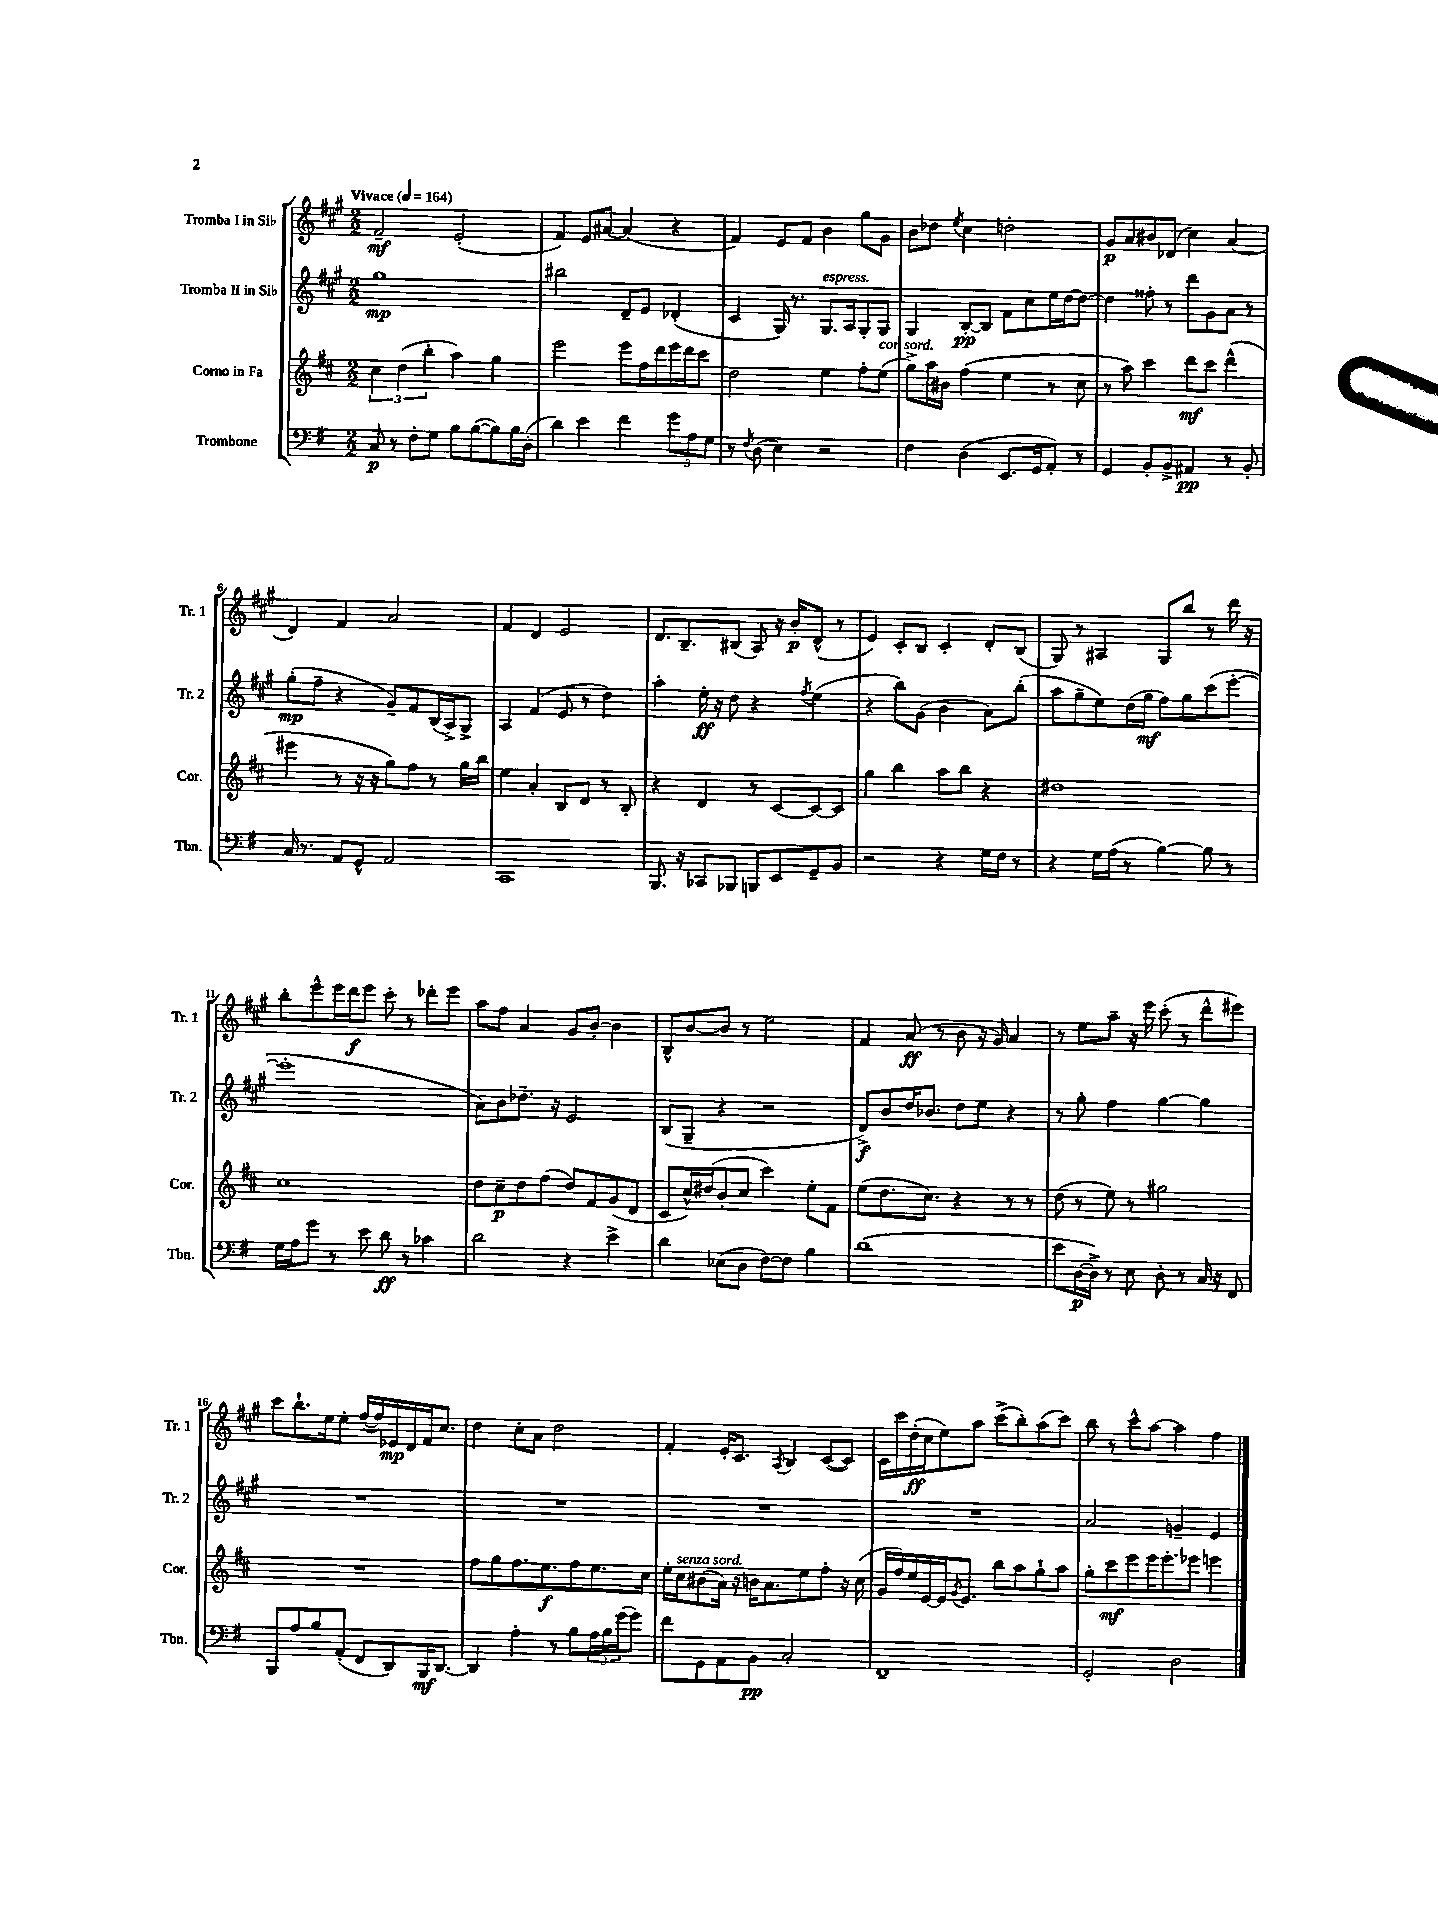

**kern	**dynam	**kern	**dynam	**kern	**dynam	**kern	**dynam
*part4	*part4	*part3	*part3	*part2	*part2	*part1	*part1
*staff4	*staff4	*staff3	*staff3	*staff2	*staff2	*staff1	*staff1
*I"Trombone	*	*I"Corno in Fa	*	*I"Tromba II in Si♭	*	*I"Tromba I in Si♭	*
*I'Tbn.	*	*I'Cor.	*	*I'Tr. 2	*	*I'Tr. 1	*
*clefF4	*	*clefG2	*	*clefG2	*	*clefG2	*
*k[f#]	*	*k[f#c#]	*	*k[f#c#g#]	*	*k[f#c#g#]	*
*M2/2	*	*M2/2	*	*M2/2	*	*M2/2	*
*MM164	*	*MM164	*	*MM164	*	*MM164	*
=1	=1	=1	=1	=1	=1	=1	=1
!	!	!	!	!	!	!LO:TX:a:B:t=Vivace	!
8C/	p	6cc#\	.	1gg#	mp	2f#~/	mf
8r	.	.	.	.	.	.	.
.	.	(6dd\	.	.	.	.	.
8F#'\L	.	.	.	.	.	.	.
.	.	6bb'\	.	.	.	.	.
8G\J	.	.	.	.	.	.	.
8B\L	.	4aa\)	.	.	.	(2e'/	.
([8B\	.	.	.	.	.	.	.
8B\])	.	4gg\	.	.	.	.	.
16B\L	.	.	.	.	.	.	.
(16D'\JJ	.	.	.	.	.	.	.
=2	=2	=2	=2	=2	=2	=2	=2
4d\)	.	2eee\	.	2bb#X\	.	4f#/)	.
4e\	.	.	.	.	.	8e/L	.
.	.	.	.	.	.	[8a#X/J	.
4f#\	.	8eee\L	.	8d~/L	.	(4a#/]	.
.	.	16ff#\L	.	8e/J	.	.	.
.	.	16ddd\	.	.	.	.	.
12g\L	.	16eee\	.	(4d-X'/	.	4r	.
.	.	16ddd\J	.	.	.	.	.
12A\	.	.	.	.	.	.	.
.	.	8ccc#\J	.	.	.	.	.
12G\J	.	.	.	.	.	.	.
=3	=3	=3	=3	=3	=3	=3	=3
8r	.	2dd\	.	4c#/	.	4f#/)	.
8qF#/	.	.	.	.	.	.	.
(8D\	.	.	.	.	.	.	.
4E\)	.	.	.	16G#/)	.	8e/L	.
.	.	.	.	8.r	.	.	.
.	.	.	.	.	.	8f#/J	.
!	!	!	!	!LO:TX:a:i:t=espress.	!	!	!
2r	.	4ee\	.	8.G#/L	.	4b\	.
.	.	.	.	16A/k	.	.	.
.	.	8ff#'\L	.	8G#'/	.	8gg#\L	.
!	!	!LO:TX:a:i:t=con sord.	!	!	!	!	!
.	.	(8ee\J	.	8G#/J	.	8g#\J	.
=4	=4	=4	=4	=4	=4	=4	=4
4F#\	.	8gg^\L)	.	4G#/	.	8b\L	.
.	.	16aa\L	.	.	.	8dd-X\J	.
.	.	16b#X\JJ	.	.	.	.	.
.	.	.	.	.	.	8qee/	.
(4D\	.	(4ff#\	.	[8B'/L	pp	4cc#\	.
.	.	.	.	8B/J]	.	.	.
8.EE/L	.	4ee\	.	8f#\L	.	2ddn'\	.
.	.	.	.	8cc#\	.	.	.
16GG/k	.	.	.	.	.	.	.
8AA'/J)	.	8r	.	16ee\L	.	.	.
.	.	.	.	[16dd\J	.	.	.
8r	.	8cc#\	.	8dd\J_	.	.	.
=5	=5	=5	=5	=5	=5	=5	=5
4GG/	.	8r	.	4dd\]	.	8g#/L	p
.	.	8aa\)	.	.	.	8a/	.
8BB'/L	.	4ccc#\	.	8ff##X'\	.	8b#X/	.
8BB^/J	.	.	.	8r	.	(8d-X/J	.
4AA#X/	pp	8ddd\L	mf	8ddd\L	.	4cc#\)	.
.	.	8ccc#\J	.	8g#\	.	.	.
8r	.	(4ddd^^\	.	8a\J	.	(4a/	.
8BB'/	.	.	.	8r	.	.	.
!!LO:LB:g=z
=6	=6	=6	=6	=6	=6	=6	=6
16C/	.	4eee#X\	.	(8gg#'\L	mp	4d/)	.
8.r	.	.	.	.	.	.	.
.	.	.	.	8ff#~\J	.	.	.
8AA/L	.	8r	.	4r	.	4f#/	.
8GG^^/J	.	16r	.	.	.	.	.
.	.	16r	.	.	.	.	.
2AA/	.	8gg\L)	.	8g#~/L)	.	2a/	.
.	.	8ff#\J	.	8f#/	.	.	.
.	.	8r	.	(16B/L	.	.	.
.	.	.	.	16A^/J)	.	.	.
.	.	16gg\LL	.	8G#^/J	.	.	.
.	.	16bb\JJ	.	.	.	.	.
=7	=7	=7	=7	=7	=7	=7	=7
1CC	.	4ee\	.	4A/	.	4f#/	.
.	.	4a'/	.	(4f#/	.	4d/	.
.	.	8B/L	.	8e/	.	2e/	.
.	.	8d/J	.	8r	.	.	.
.	.	8r	.	4dd\)	.	.	.
.	.	8B'/	.	.	.	.	.
=8	=8	=8	=8	=8	=8	=8	=8
8.BBB/	.	4r	.	4aa'\	.	8.d/L	.
16r	.	.	.	.	.	8.B~/	.
8CC-X/L	.	4d/	.	16ee'\	ff	.	.
.	.	.	.	16r	.	.	.
8BBB-X/J	.	.	.	8dd\	.	(8B#X/J	.
8BBBn/L	.	8r	.	4r	.	8A/)	.
8EE/	.	[8c#/L	.	.	.	16r	.
.	.	.	.	.	.	16b'/KL	p
.	.	.	.	8qff#/	.	.	.
8GG~/	.	8c#/_	.	(4ee\	.	(8d^^/J	.
8BB/J	.	8c#/J]	.	.	.	8r	.
=9	=9	=9	=9	=9	=9	=9	=9
2r	.	4gg\	.	4r	.	4e/)	.
.	.	4bb\	.	8bb\L)	.	8c#'/L	.
.	.	.	.	(8g#\J	.	8B/J	.
4r	.	8aa\L	.	4b\	.	4c#'/	.
.	.	8bb\J	.	.	.	.	.
16G\LL	.	4r	.	8a\L)	.	8d'/L	.
16F#\JJ	.	.	.	.	.	.	.
8r	.	.	.	(8bb'\J	.	(8B/J	.
=10	=10	=10	=10	=10	=10	=10	=10
4r	.	1dd#X	.	8aa\L	.	8G#/)	.
.	.	.	.	8gg#~\	.	8r	.
16G\LL	.	.	.	8ee\)	.	4A#X/	.
(16A\JJ	.	.	.	.	.	.	.
8r	.	.	.	(16dd\L	.	.	.
.	.	.	.	16gg#\JJ	mf	.	.
[4B\)	.	.	.	8ff#\L)	.	8G#/L	.
.	.	.	.	8gg#\	.	8bb/J	.
8B\]	.	.	.	(8ccc#\	.	8r	.
8r	.	.	.	[8eee'\J	.	16ddd\	.
.	.	.	.	.	.	16r	.
!!LO:LB:g=z
=11	=11	=11	=11	=11	=11	=11	=11
16G\LL	.	1cc#	.	1eee']	.	8bb'\L	.
16A\J	.	.	.	.	.	.	.
8g\J	.	.	.	.	.	8eee^^\	.
8r	.	.	.	.	.	16eee\L	.
.	.	.	.	.	.	16ddd\J	f
8e\	.	.	.	.	.	8eee\J	.
8d\	ff	.	.	.	.	8ccc#'\	.
8r	.	.	.	.	.	8r	.
4c-X\	.	.	.	.	.	8ddd-X'\L	.
.	.	.	.	.	.	8eee\J	.
=12	=12	=12	=12	=12	=12	=12	=12
2d\	.	8dd\L	.	8a\L)	.	8aa\L	.
.	.	8cc#~\	p	8b\	.	8ff#\J	.
.	.	8dd\	.	8.dd-X~\J	.	4a/	.
.	.	(8ff#\J	.	.	.	.	.
.	.	.	.	16r	.	.	.
4r	.	8dd/L)	.	2e/	.	8g#/L	.
.	.	8f#/	.	.	.	[8b'/J	.
4e^\	.	(8g/	.	.	.	4b\]	.
.	.	8d/J	.	.	.	.	.
=13	=13	=13	=13	=13	=13	=13	=13
4d\	.	8c#/L	.	(8B/L	.	8B^^/L	.
.	.	16cc#^^/L)	.	8G#~/J	.	[8b/	.
.	.	(16dd#X/J	.	.	.	.	.
(8E-X\L	.	8b'/	.	4r	.	8b/J]	.
8D\J	.	8cc#/J	.	.	.	8r	.
[8F#\L)	.	4ccc#\)	.	2r	.	2ee\	.
8F#\J]	.	.	.	.	.	.	.
4B\	.	8ee'\L	.	.	.	.	.
.	.	8f#\J	.	.	.	.	.
=14	=14	=14	=14	=14	=14	=14	=14
(1d	.	(8ee\L	.	8d^/L)	f	4f#/	.
.	.	8.dd\	.	8b/	.	.	.
.	.	.	.	16dd/K	.	(8a/	ff
.	.	8.cc#\J)	.	8.b-X/J	.	.	.
.	.	.	.	.	.	8r	.
.	.	4r	.	8dd\L	.	8b\	.
.	.	.	.	8ee\J	.	16r	.
.	.	.	.	.	.	16g#/)	.
.	.	8r	.	4r	.	4a/	.
.	.	8r	.	.	.	.	.
=15	=15	=15	=15	=15	=15	=15	=15
8e\L	.	(8dd\	.	8r	.	8r	.
[16D\L	p	8r	.	8gg#'\	.	8ee\L	.
16D^\JJ])	.	.	.	.	.	.	.
8r	.	8ee\)	.	4ff#\	.	8aa~\J	.
8E\	.	8r	.	.	.	16r	.
.	.	.	.	.	.	16eee\	.
8D'\	.	2gg#X\	.	[4gg#\	.	(8ccc#'\	.
8r	.	.	.	.	.	8r	.
16C/	.	.	.	4gg#\]	.	8ddd^^\L	.
16r	.	.	.	.	.	.	.
8FF#/	.	.	.	.	.	8eee#X\J)	.
!!LO:LB:g=z
=16	=16	=16	=16	=16	=16	=16	=16
8BBB/L	.	1r	.	1r	.	8ccc#\L	.
8A/	.	.	.	.	.	8.bb`\	.
8B/	.	.	.	.	.	.	.
.	.	.	.	.	.	16ee\k	.
(8AA'/J	.	.	.	.	.	8ee'\J	.
8FF#/L	.	.	.	.	.	([16ff#/LL	.
.	.	.	.	.	.	16ff#/])	.
8DD/)	.	.	.	.	.	16e-X/	mp
.	.	.	.	.	.	16d/	.
16BBB/K	mf	.	.	.	.	16f#/J	.
[8.DD/J	.	.	.	.	.	8.cc#/J	.
=17	=17	=17	=17	=17	=17	=17	=17
4DD/]	.	8ff#\L	.	1r	.	4dd\	.
.	.	8gg\	.	.	.	.	.
4A'\	.	8.ff#\	.	.	.	8cc#'\L	.
.	.	.	.	.	.	8a\J	.
.	.	8.ee\	f	.	.	.	.
8r	.	.	.	.	.	2dd\	.
8B\L	.	8ff#\	.	.	.	.	.
24A\L	.	8.ee\	.	.	.	.	.
24B\	.	.	.	.	.	.	.
(24g\J	.	.	.	.	.	.	.
8g\J)	.	.	.	.	.	.	.
.	.	16cc#\Jk	.	.	.	.	.
=18	=18	=18	=18	=18	=18	=18	=18
8f#\L	.	16ee'\LL	.	1r	.	4f#'/	.
!	!	!LO:TX:a:i:t=senza sord.	!	!	!	!	!
.	.	16cc#\J	.	.	.	.	.
8GG\	.	(8b#X\	.	.	.	.	.
8AA\	.	16a\Jk)	.	.	.	16e'/KL	.
.	.	16r	.	.	.	8.c#/J	.
8BB\J	pp	16bn\KL	.	.	.	.	.
.	.	8.a\	.	.	.	.	.
.	.	.	.	.	.	8qA/	.
2C'/	.	.	.	.	.	4B/	.
.	.	8ee\	.	.	.	.	.
.	.	8ff#'\J	.	.	.	([8c#/L	.
.	.	16r	.	.	.	8c#/J])	.
.	.	(16cc#\	.	.	.	.	.
=19	=19	=19	=19	=19	=19	=19	=19
1FF#~	.	16g/LL	.	1r	.	16c#\LL	.
.	.	16ff#/)	.	.	.	16ccc#\	.
.	.	16ee/	.	.	.	(16dd'\	ff
.	.	[16e/	.	.	.	16cc#\J	.
.	.	16e/J]	.	.	.	8ee\)	.
.	.	8qg/	.	.	.	.	.
.	.	8.e/J	.	.	.	.	.
.	.	.	.	.	.	8aa\J	.
.	.	8bb\L	.	.	.	(8ccc#^\L	.
.	.	8aa\	.	.	.	8bb'\)	.
.	.	8gg`\	.	.	.	(8aa\	.
.	.	8aa\J	.	.	.	8ccc#\J)	.
=20	=20	=20	=20	=20	=20	=20	=20
2GG'/	.	8gg'\L	.	2a/	.	8bb\	.
.	.	8ccc#\	mf	.	.	8r	.
.	.	8eee\	.	.	.	8ccc#^^\L	.
.	.	16eee\K	.	.	.	[8aa\J	.
.	.	8.eee'\	.	.	.	.	.
2D\	.	.	.	4gn~/	.	4aa\]	.
.	.	8eee-X\J	.	.	.	.	.
.	.	4eeen\	.	4e/	.	4ff#\	.
==	==	==	==	==	==	==	==
*-	*-	*-	*-	*-	*-	*-	*-
